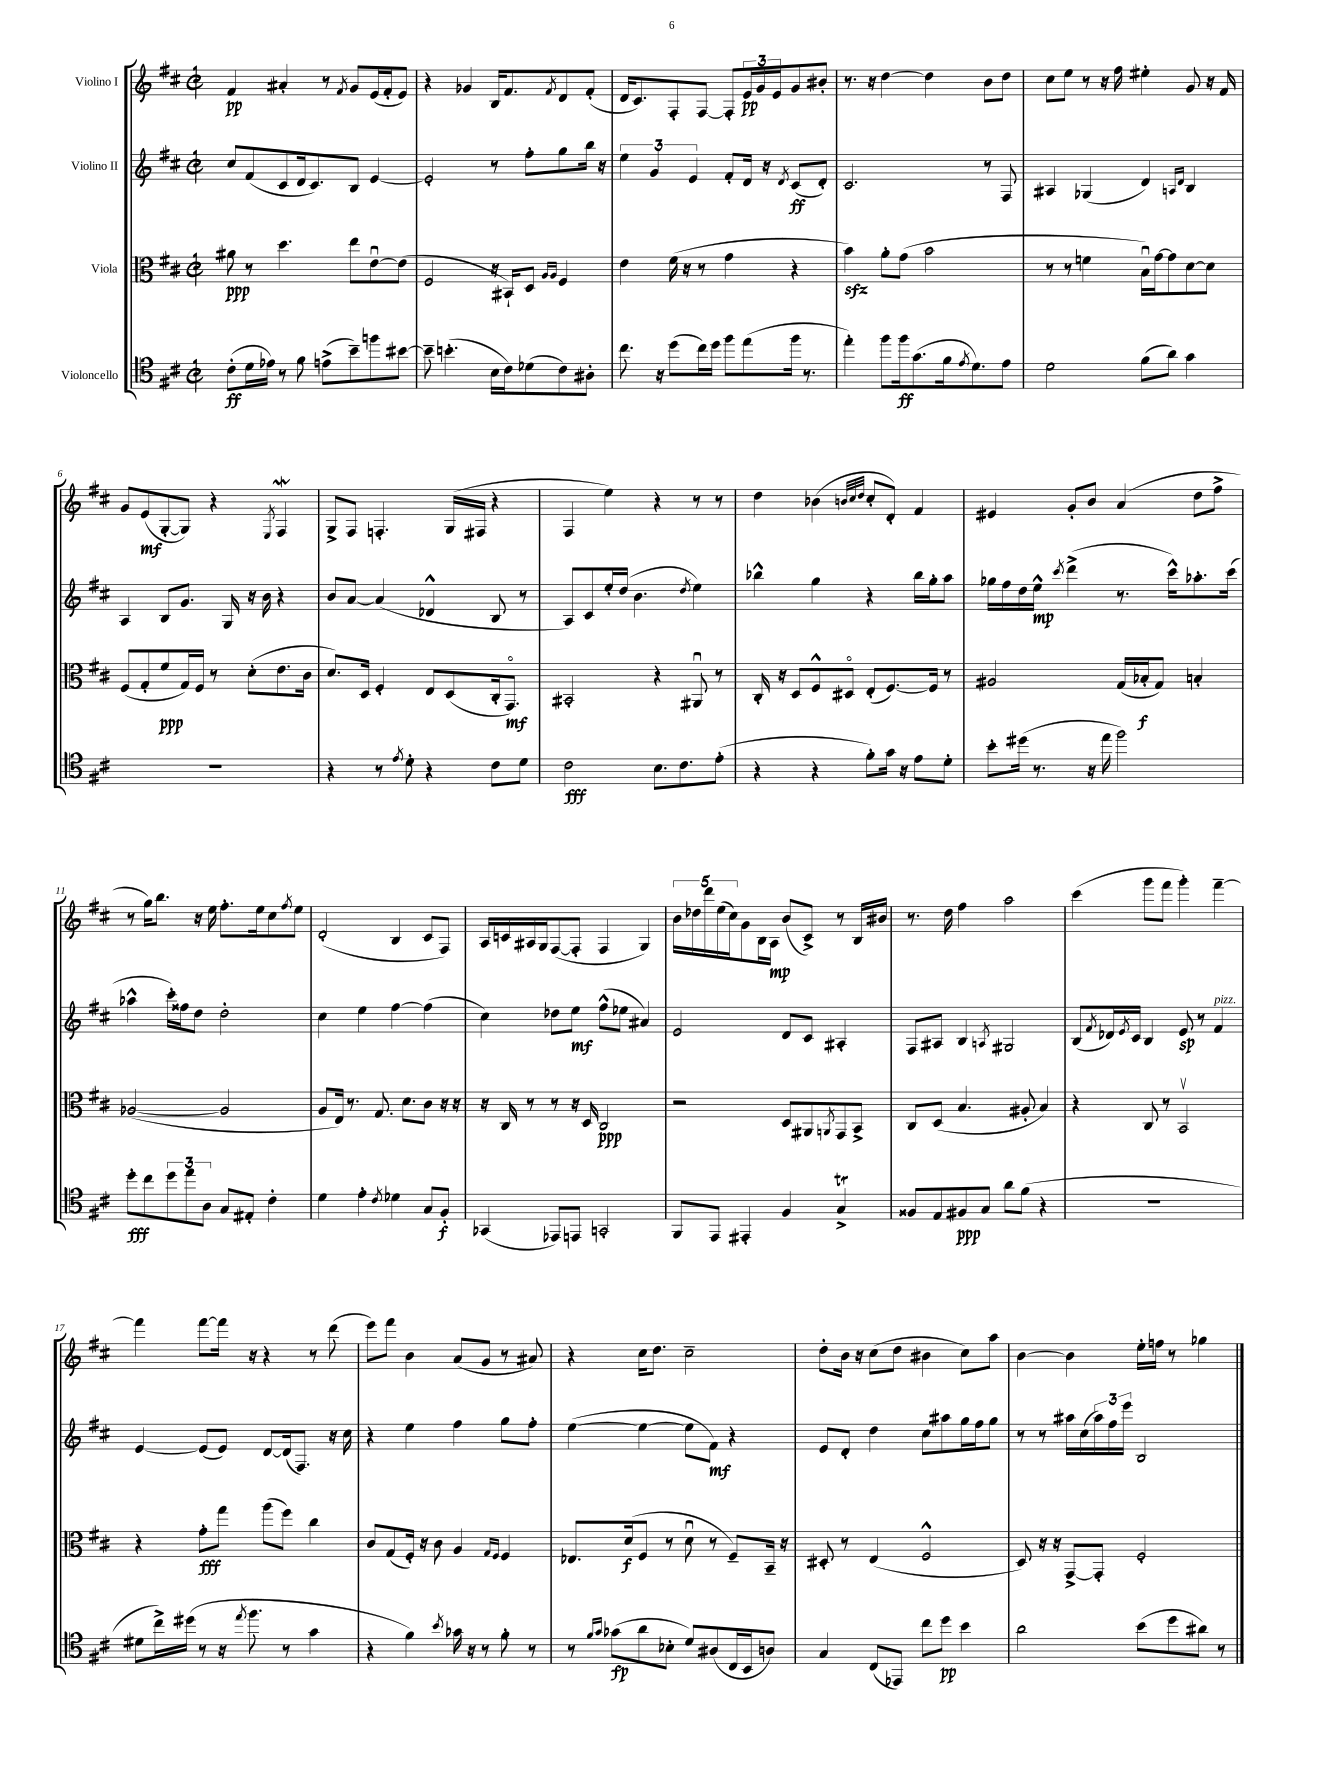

**kern	**kern	**kern	**kern
*staff4	*staff3	*staff2	*staff1
*clefC4	*clefC3	*clefG2	*clefG2
*k[f#c#]	*k[f#c#]	*k[f#c#]	*k[f#c#]
*M2/2	*M2/2	*M2/2	*M2/2
*met(c|)	*met(c|)	*met(c|)	*met(c|)
(8c#'\L	8a#\	8cc#/L	4f#/
16d\L	8r	(8f#/	.
16e-\JJ)	.	.	.
8r	4.dd\	8c#/	4a#'/
8f#\	.	16d/k	.
.	.	8.c#/)	.
(8e^\L	.	.	8r
.	.	.	8qf#/
8b~\)	8ee\L	8B/J	8g/L
8ff\	[8eu\	[4e/	(16e/L
.	.	.	16f#'/J
[8b#\J	(8e\]J	.	8e/J)
=	=	=	=
8b#~\]	2F#/	2e'/]	4r
(4.b'\	.	.	.
.	.	.	4g-/
16B\LL	16r	8r	16B/LK
16c#\J)	16BB#`/LK)	.	8.f#/
(8d-\	8D/J	8ff#'\L	.
.	16qqA/LL	.	.
.	16qqA/JJ	.	8qf#/
8c#\)	4F#/	8gg\	8d/
8A#'\J	.	16bb\Jk	(8f#'/J
.	.	16r	.
=	=	=	=
8.cc#\	4e\	6ee\	16d/LK
.	.	.	8.c#/)
.	.	6g/	.
16r	.	.	.
(8dd\L	(16f#\	.	8F#'/
.	16r	.	.
.	.	6e/	.
16cc#\L)	8r	.	[8F#/J
16dd\JJ	.	.	.
8ff#\L	4g\	8f#'/L	8F#'/]L
(8ee\	.	16d/Jk	24e/L
.	.	.	24g/
.	.	16r	.
.	.	.	24e/J
.	.	8qd/	.
16ff#\Jk	4r	(8c#/L	8g/
8.r	.	.	.
.	.	8d'/J)	8b#'/J
=	=	=	=
4ee'\)	4b\)	2.c#/	8.r
.	.	.	16r
8ff#\L	8a'\L	.	[4dd\
16ff#\k	(8g\J	.	.
(8.g\	.	.	.
.	2b\	.	4dd\]
16f#\k	.	.	.
8qe/	.	.	.
8.d\)	.	.	.
.	.	8r	8b\L
8e\J	.	8F#/	8dd\J
=	=	=	=
2d\	8r	4A#/	8cc#\L
.	8r	.	8ee\J
.	4f\	(4G-/	8r
.	.	.	16r
.	.	.	16ff#\
(8f#\L	16Bu\LL)	4d/)	4ee#'\
.	[16g\J	.	.
8a\J)	8g\]	.	.
.	.	16qqA/LL	.
.	.	16qqd/JJ	.
4g\	[8d\	4B/	8g/
.	8d\]J	.	16r
.	.	.	16f#/
=	=	=	=
1r	(8F#/L	4A/	8g/L
.	8G'/	.	(8e/
.	8f#/	8B/L	[8G'/
.	16G/L)	8.g/J	8G/]J)
.	16F#/JJ	.	.
.	8r	.	4r
.	.	16G/	.
.	(8d'\L	16r	.
.	.	16b\	.
.	.	.	8qE/
.	8.e\	4r	4F#/
.	16c#\Jk	.	.
=	=	=	=
4r	8.d/L)	8b/L	8G^/L
.	.	[8a/J	8F#/J
.	16D/Jk	.	.
8r	4F#'/	(4a/]	4.F'/
8qe/	.	.	.
8d'\	.	.	.
4r	8E/L	4d-^^/	.
.	(8D/	.	(16G/LL
.	.	.	16F#/JJ
8c#\L	16C#'/k	8B/	4r
.	8.GGo/J)	.	.
8d\J	.	8r	.
=	=	=	=
2c#\	2BB#'/	8A/L)	4F#/
.	.	8c#/	.
.	.	16ee'/L	4ee\)
.	.	(16dd/JJ	.
.	.	4.b\	.
8.B\L	4r	.	4r
8.c#\	.	.	.
.	.	8qdd/	.
.	8AA#u/	4ee\)	8r
(8e'\J	8r	.	8r
=	=	=	=
4r	16C#'/	4bb-^^\	4dd\
.	16r	.	.
.	8D/L	.	.
4r	8F#^^/	4gg\	(4b-\
.	8D#o/J	.	.
.	.	.	32qqb/LLL
.	.	.	32qqcc#/
.	.	.	32qqdd/JJJ
8f#'\L)	(8E'/L	4r	8cc#'/L
16g\Jk	[8.F#/)	.	8d'/J)
16r	.	.	.
8e\L	.	16bb-\LL	4f#/
.	16F#/]Jk	16gg'\J	.
8d'\J	8r	8aa\J	.
=	=	=	=
8b'\L	2A#/	16gg-\LL	4e#/
.	.	16ff#\	.
(16dd#\Jk	.	16dd\	.
8.r	.	16ee^^\JJ	.
.	.	8qccc#/	.
.	.	(4ddd^\	8g'/L
16r	.	.	8b/J
16ee\	.	.	.
2ff#\)	(16G/LL	8.r	(4a/
.	16B-'/J	.	.
.	8G/J)	.	.
.	.	16ccc#^^\LK)	.
.	4B'/	8.aa-'\	8dd\L
.	.	.	8ff#^\J
.	.	(16ccc#\Jk	.
=	=	=	=
8dd'\L	([2A-/	4aa-^^\	8r
8cc#\	.	.	16gg\LK)
.	.	.	8.bb\J
12dd\	.	16ccc#'\LL)	.
.	.	16ff##\J	.
12ee\	.	.	.
.	.	8dd\J	16r
12A\J	.	.	.
.	.	.	16ee\
8G/L	2A-/]	2dd'\	8.ff#'\L
8E#'/J	.	.	.
.	.	.	16ee\k
4c#'\	.	.	8cc#\
.	.	.	8qff#/
.	.	.	8ee\J
=	=	=	=
4d\	8A/L	4cc#\	(2d'/
.	16E/Jk)	.	.
.	8.r	.	.
4e'\	.	4ee\	.
.	8.G/	.	.
8qc#/	.	.	.
4d-\	.	[4ff#\	4B/
.	8.d\L	.	.
8G/L	8c#\J	(4ff#\]	8c#/L
8F#'/J	16r	.	8F#/J)
.	16r	.	.
=	=	=	=
(4GG-/	16r	4cc#\)	16A/LL
.	16C#/	.	16c/
.	8r	.	16A#/
.	.	.	16G/J
8EE-/L)	8r	8dd-\L	([8F#/
8EE/J	16r	8ee\J	8F#'/]J
.	16D/	.	.
2GG'/	2C#/	(8ff#^^\L	4F#/
.	.	8ee-\J	.
.	.	4a#/)	4G/)
=	=	=	=
8FF#/L	2r	2e/	20b\LL
.	.	.	20dd-\
.	.	.	20ddd\
8EE/J	.	.	.
.	.	.	(20ee\
.	.	.	20cc#\J)
4EE#'/	.	.	8g\
.	.	.	16B\L
.	.	.	16A\JJ
4F#/	8D/L	8d/L	(8b/L
.	8AA#/	8c#/J	8c#^/J)
.	8qAA/	.	.
4G^/	8GG/	4A#'/	8r
.	8BB^/J	.	16B/LL
.	.	.	16b#/JJ
=	=	=	=
8F##/L	8C#/L	8F#/L	8.r
8E/	(8D/J	8A#/J	.
.	.	.	16dd\
8F#/	4.B/	4B/	4ff#\
8G/J	.	.	.
.	.	8qA/	.
8a\L	.	2G#/	2aa\
(8f#\J	8A#'/	.	.
4r	4B/)	.	.
=	=	=	=
1r	4r	(8B/L	(4ccc#\
.	.	8qf#/	.
.	.	16d-/L)	.
.	.	8qe/	.
.	.	16c#/JJ	.
.	8C#/	4B/	8ggg\L
.	8r	.	8fff#\J
.	2BBv/	8e/	4ggg'\)
.	.	8r	.
.	.	4f#/	[4fff#~\
=	=	=	=
8d#\L	4r	[4e/	4fff#\]
16cc#^\L)	.	.	.
(16dd#\JJ	.	.	.
8r	8g'\L	(8e/]L	[8fff#\L
16r	8gg\J	8e/J)	16fff#\]Jk
8qee/	.	.	.
8.ff#\	.	.	16r
.	(8aa\L	[8d/L	4r
8r	8ff#\J)	(16d/]k	.
.	.	8.F#/J)	.
4g\	4cc#\	.	8r
.	.	16r	(8ddd\
.	.	16cc#\	.
=	=	=	=
4r	8c#/L	4r	8eee\L)
.	(8G/	.	8fff#\J
4f#\)	16F#'/Jk)	4ee\	4b\
.	16r	.	.
.	8c#\	.	.
8qb/	.	.	.
16g-\	4A/	4ff#\	(8a/L
16r	.	.	.
8r	.	.	8g/J
.	16qqG/LL	.	.
.	16qqF#/JJ	.	.
8f#'\	4F#/	8gg\L	8r
8r	.	8ff#'\J	8a#/)
=	=	=	=
8r	8.E-/L	([4ee\	4r
16qqf#/LL	.	.	.
16qqg/JJ	.	.	.
(8g-\L	.	.	.
.	(16d/k	.	.
8a\	8F#/J	4ee\_	16cc#\LK
.	.	.	8.dd\J
8B-'\J	8r	.	.
8d/L)	8du\	8ee\]L	2cc#~\
(8A#/	8r	8f#\J)	.
16C#/L	8F#~/L)	4r	.
16BB/J	.	.	.
8A/J)	16BB~/Jk	.	.
.	16r	.	.
=	=	=	=
4G/	8D#'/	8e/L	8dd'\L
.	8r	8d'/J	16b\Jk
.	.	.	16r
(8C#/L	(4E/	4dd\	(8cc#\L
8EE-/J)	.	.	8dd\J
8cc#\L	2F#^^/	8cc#\L	4b#\
8dd\J	.	8aa#\	.
4b\	.	16gg\L	8cc#\L)
.	.	16ff#\J	.
.	.	8gg\J	8aa\J
=	=	=	=
2a\	8D/)	8r	[4b\
.	16r	8r	.
.	16r	.	.
.	[8GG^/L	16aa#\LL	4b\]
.	.	(16cc#\	.
.	8GG'/]J	24aa#\)	.
.	.	24ff#\	.
.	.	24eee\JJ	.
(8b\L	2F#'/	2B/	16ee'\LL
.	.	.	16ff\JJ
8dd\	.	.	8r
8a#\J)	.	.	4gg-\
8r	.	.	.
==	==	==	==
*-	*-	*-	*-
